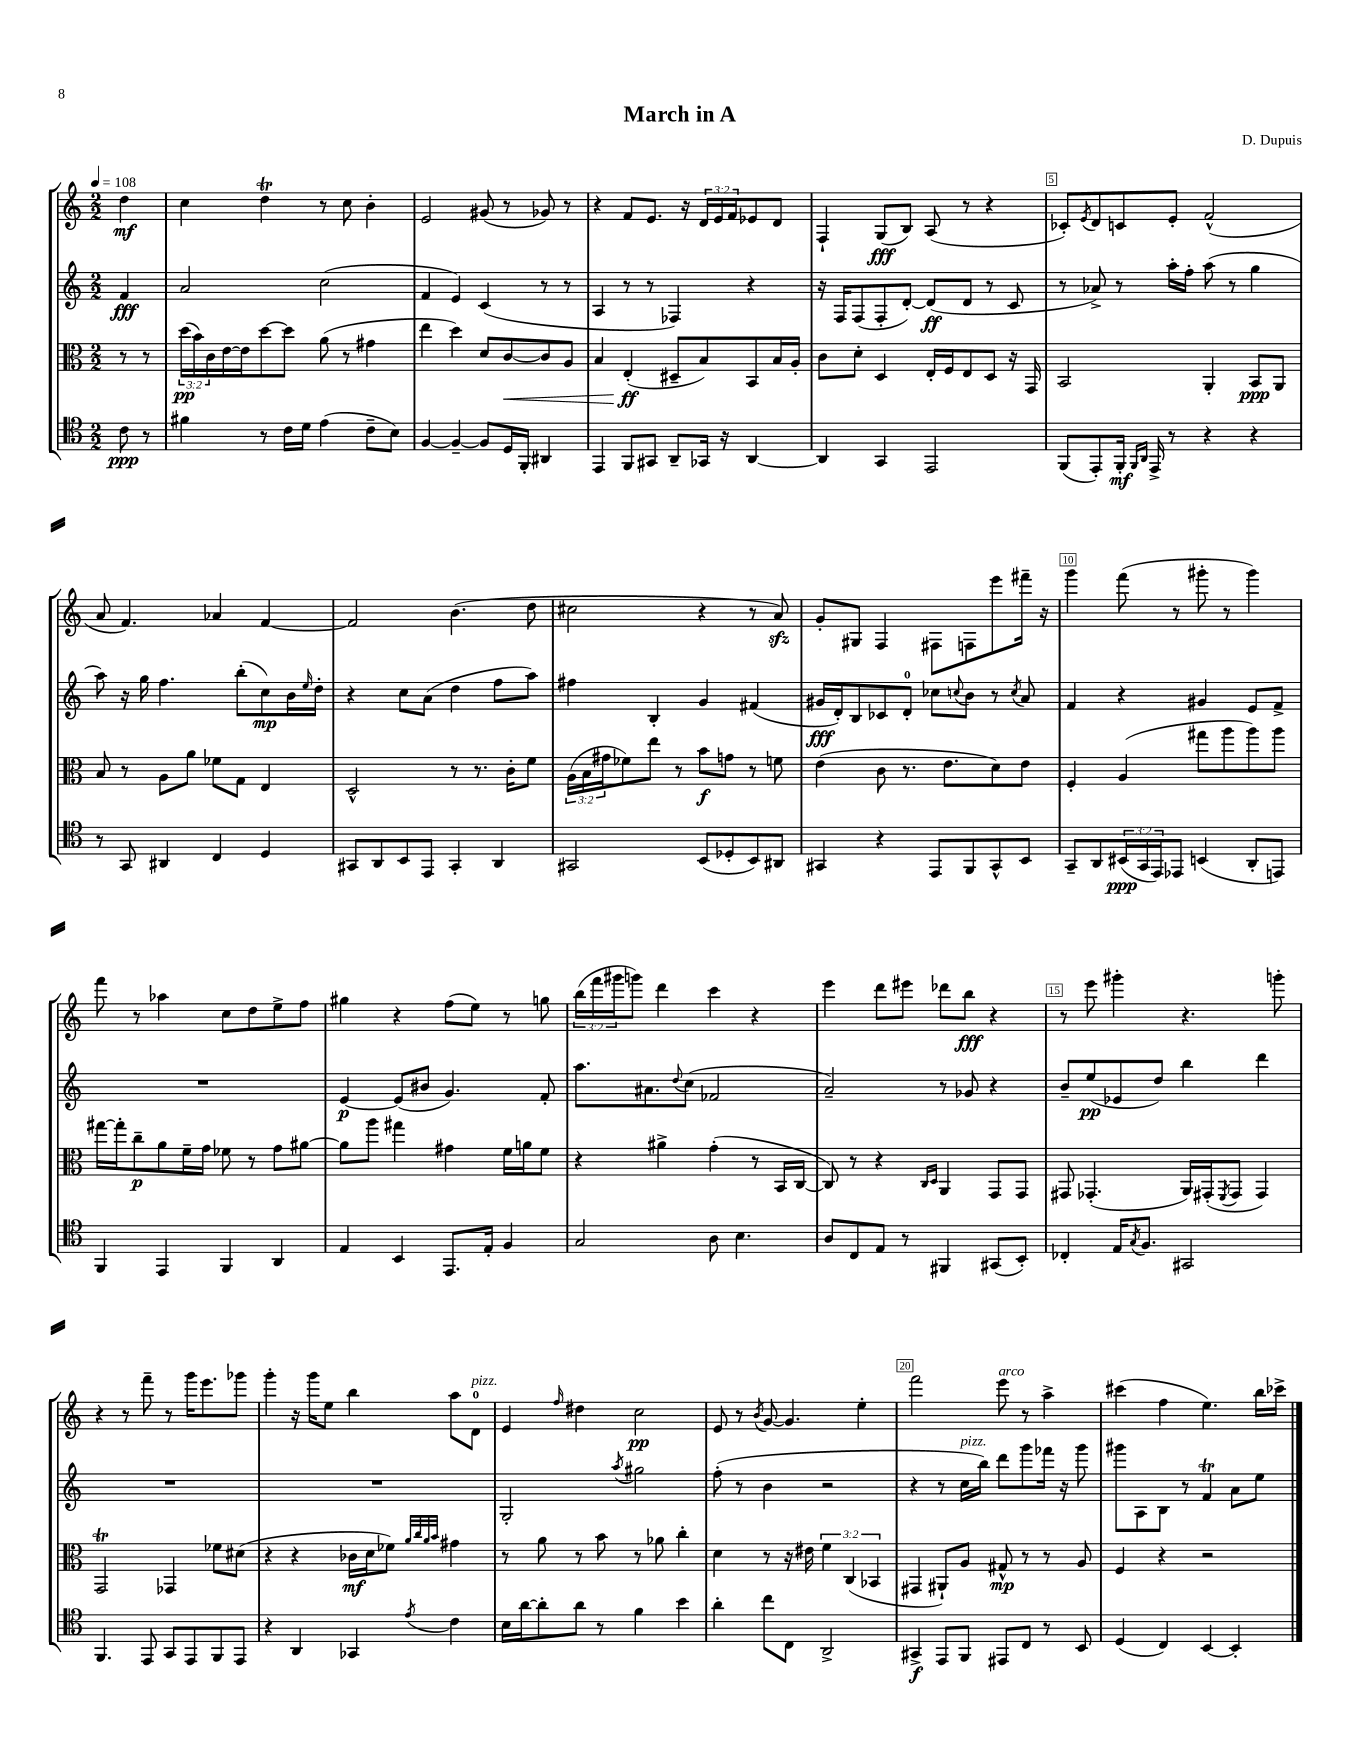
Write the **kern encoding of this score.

**kern	**dynam	**kern	**dynam	**kern	**dynam	**kern	**dynam
*part4	*part4	*part3	*part3	*part2	*part2	*part1	*part1
*staff4	*staff4	*staff3	*staff3	*staff2	*staff2	*staff1	*staff1
*clefC4	*	*clefC3	*	*clefG2	*	*clefG2	*
*k[]	*	*k[]	*	*k[]	*	*k[]	*
*M2/2	*	*M2/2	*	*M2/2	*	*M2/2	*
*MM108	*	*MM108	*	*MM108	*	*MM108	*
=	=	=	=	=	=	=	=
8c\	ppp	8r	.	4f/	fff	4dd\	mf
8r	.	8r	.	.	.	.	.
=1	=1	=1	=1	=1	=1	=1	=1
4f#X\	.	(24dd\LL	pp	2a/	.	4cc\	.
.	.	24b\)	.	.	.	.	.
.	.	24c\	.	.	.	.	.
.	.	[16e\	.	.	.	.	.
.	.	16e\J]	.	.	.	.	.
8r	.	[8dd\	.	.	.	4ddT\	.
16c\LL	.	8dd\J]	.	.	.	.	.
16d\JJ	.	.	.	.	.	.	.
(4e\	.	(8a\	.	(2cc\	.	8r	.
.	.	8r	.	.	.	8cc\	.
8c~\L	.	4g#X\	.	.	.	4b'\	.
8B\J)	.	.	.	.	.	.	.
=2	=2	=2	=2	=2	=2	=2	=2
[4F/	.	4ee\	.	4f/	.	2e/	.
4F~/_	.	4dd\)	.	4e/)	.	.	.
8F/L]	.	8d/L	.	(4c/	.	(8g#X/	.
!	!	!	!LO:HP:b	!	!	!	!
16D/L	.	[8c/	<	.	.	8r	.
16FF'/JJ	.	.	.	.	.	.	.
4AA#X/	.	8c/]	.	8r	.	8g-X/)	.
.	.	8A/J	.	8r	.	8r	.
=3	=3	=3	=3	=3	=3	=3	=3
4EE/	.	4B/	.	4A/	.	4r	.
8FF/L	.	(4E'/	ff	8r	.	8f/L	.
8GG#X/J	.	.	.	8r	.	8.e/J	.
8AA~/L	.	8D#X~/L	[	4F-X/)	.	.	.
.	.	.	.	.	.	16r	.
16GG-X/Jk	.	8B/)	.	.	.	24d/LL	.
.	.	.	.	.	.	24e/	.
16r	.	.	.	.	.	.	.
.	.	.	.	.	.	24f/J	.
[4AA/	.	8BB/	.	4r	.	8e-X/	.
.	.	16B/L	.	.	.	8d/J	.
.	.	16A'/JJ	.	.	.	.	.
=4	=4	=4	=4	=4	=4	=4	=4
4AA/]	.	8c\L	.	16r	.	4F`/	.
.	.	.	.	16F/KL	.	.	.
.	.	8d'\J	.	(8F/	.	.	.
4GG/	.	4D/	.	8F'/	.	(8G/L	fff
.	.	.	.	[8d'/J)	.	8B/J)	.
2EE/	.	16E'/LL	.	(8d/L]	ff	(8A/	.
.	.	16F/J	.	.	.	.	.
.	.	8E/	.	8d/J	.	8r	.
.	.	8D/J	.	8r	.	4r	.
.	.	16r	.	8c/	.	.	.
.	.	16GG/	.	.	.	.	.
=5	=5	=5	=5	=5	=5	=5	=5
(8FF/L	.	2BB/	.	8r	.	8c-X'/L)	.
.	.	.	.	.	.	8qe/	.
8EE'/)	.	.	.	8a-X^/)	.	8d/	.
16FF'/Jk	mf	.	.	8r	.	8cn/	.
16qqFF/LL	.	.	.	.	.	.	.
16qqAA/JJ	.	.	.	.	.	.	.
16EE^/	.	.	.	.	.	.	.
8r	.	.	.	16aa'\LL	.	8e'/J	.
.	.	.	.	16ff'\JJ	.	.	.
4r	.	4AA'/	.	(8aa\	.	(2f^^/	.
.	.	.	.	8r	.	.	.
4r	.	8BB/L	ppp	4gg\	.	.	.
.	.	8AA/J	.	.	.	.	.
!!LO:LB:g=z
=6	=6	=6	=6	=6	=6	=6	=6
8r	.	8B/	.	8aa\)	.	8a/	.
8GG/	.	8r	.	16r	.	4.f/)	.
.	.	.	.	16gg\	.	.	.
4AA#X/	.	8A\L	.	4.ff\	.	.	.
.	.	8a\J	.	.	.	.	.
4C/	.	8f-X\L	.	.	.	4a-X/	.
.	.	8G\J	.	(8bb'\L	.	.	.
4D/	.	4E/	.	8cc\)	mp	[4f/	.
.	.	.	.	16b\L	.	.	.
.	.	.	.	16qqee/	.	.	.
.	.	.	.	16dd'\JJ	.	.	.
=7	=7	=7	=7	=7	=7	=7	=7
8GG#X/L	.	2D^^/	.	4r	.	2f/]	.
8AA/	.	.	.	.	.	.	.
8BB/	.	.	.	8cc\L	.	.	.
8EE/J	.	.	.	(8a\J	.	.	.
4GG#'/	.	8r	.	4dd\	.	(4.b\	.
.	.	8.r	.	.	.	.	.
4AA/	.	.	.	8ff\L	.	.	.
.	.	16c'\KL	.	.	.	.	.
.	.	8f\J	.	8aa\J)	.	8dd\	.
=8	=8	=8	=8	=8	=8	=8	=8
2GG#X/	.	(24A\LL	.	4ff#X\	.	2cc#X\	.
.	.	24B\	.	.	.	.	.
.	.	24g#X\J	.	.	.	.	.
.	.	8f-X\)	.	.	.	.	.
.	.	8ee\J	.	4B'/	.	.	.
.	.	8r	.	.	.	.	.
(8BB/L	.	8b\L	f	4g/	.	4r	.
8D-X'/	.	8gn\J	.	.	.	.	.
8BB/)	.	8r	.	(4f#X/	.	8r	.
8AA#X/J	.	8fn\	.	.	.	8azz/)	.
=9	=9	=9	=9	=9	=9	=9	=9
4GG#X/	.	(4e\	.	16g#X/LL	fff	8g'/L	.
.	.	.	.	16d'/J)	.	.	.
.	.	.	.	8B/	.	8G#X/J	.
4r	.	8c\	.	8c-X/	.	4F/	.
.	.	8.r	.	8d'/J	.	.	.
8EE/L	.	.	.	8cc-X\L	.	8F#X\L	.
.	.	8.e\L	.	.	.	.	.
.	.	.	.	8qqccn/	.	.	.
8FF/	.	.	.	8b\J	.	8Fn\	.
8GG#^^/	.	8d\)	.	8r	.	8eee\	.
.	.	.	.	8qcc/	.	.	.
8BB/J	.	8e\J	.	8a/	.	16fff#X~\Jk	.
.	.	.	.	.	.	16r	.
=10	=10	=10	=10	=10	=10	=10	=10
8GG~/L	.	4F'/	.	4f/	.	4ggg\	.
8AA/	.	.	.	.	.	.	.
(24BB#X/L	ppp	(4A/	.	4r	.	(8fff\	.
24GG/	.	.	.	.	.	.	.
24EE/J)	.	.	.	.	.	.	.
8EE-X/J	.	.	.	.	.	8r	.
(4BBn/	.	8gg#X\L	.	4g#X/	.	8ggg#X'\	.
.	.	8aa\	.	.	.	8r	.
8AA'/L	.	8aa\)	.	8e/L	.	4ggg#\)	.
8EEn/J)	.	8aa\J	.	8f^/J	.	.	.
!!LO:LB:g=z
=11	=11	=11	=11	=11	=11	=11	=11
4FF/	.	[16gg#X\LL	.	1r	.	8fff\	.
.	.	16gg#'\J]	.	.	.	.	.
.	.	8cc~\	p	.	.	8r	.
4EE/	.	8a\	.	.	.	4aa-X\	.
.	.	16f~\L	.	.	.	.	.
.	.	16g\JJ	.	.	.	.	.
4FF/	.	8f-X\	.	.	.	8cc\L	.
.	.	8r	.	.	.	8dd\	.
4AA/	.	8g\L	.	.	.	8ee^\	.
.	.	[8a#X\J	.	.	.	8ff\J	.
=12	=12	=12	=12	=12	=12	=12	=12
4E/	.	8a#\L]	.	[4e/	p	4gg#X\	.
.	.	8aa\J	.	.	.	.	.
4BB/	.	4gg#X\	.	(8e/L]	.	4r	.
.	.	.	.	8b#X/J	.	.	.
8.EE/L	.	4g#X\	.	4.g/)	.	(8ff\L	.
.	.	.	.	.	.	8ee\J)	.
16E'/Jk	.	.	.	.	.	.	.
4F/	.	16f\LL	.	.	.	8r	.
.	.	16an\J	.	.	.	.	.
.	.	8f\J	.	8f'/	.	8ggn\	.
=13	=13	=13	=13	=13	=13	=13	=13
2G/	.	4r	.	8.aa\L	.	(24bb\LL	.
.	.	.	.	.	.	24fff\	.
.	.	.	.	.	.	24ggg#X\J	.
.	.	.	.	.	.	8gggn\J)	.
.	.	.	.	8.a#X\	.	.	.
.	.	4a#X^\	.	.	.	4ddd\	.
.	.	.	.	8qqdd/	.	.	.
.	.	.	.	(8cc\J	.	.	.
8A\	.	(4g'\	.	2f-X/	.	4ccc\	.
4.B\	.	.	.	.	.	.	.
.	.	8r	.	.	.	4r	.
.	.	16BB/LL	.	.	.	.	.
.	.	[16C/JJ	.	.	.	.	.
=14	=14	=14	=14	=14	=14	=14	=14
8A/L	.	8C/])	.	2a~/)	.	4eee\	.
8C/	.	8r	.	.	.	.	.
8E/J	.	4r	.	.	.	8ddd\L	.
8r	.	.	.	.	.	8eee#X\J	.
.	.	16qqC/LL	.	.	.	.	.
.	.	16qqD/JJ	.	.	.	.	.
4FF#X/	.	4AA/	.	8r	.	8ddd-X\L	.
.	.	.	.	8g-X/	.	8bb\J	fff
(8GG#X/L	.	8GG/L	.	4r	.	4r	.
8BB'/J)	.	8GG/J	.	.	.	.	.
=15	=15	=15	=15	=15	=15	=15	=15
4C-X'/	.	8GG#X/	.	8b~/L	.	8r	.
.	.	(4.GG-X'/	.	(8ee/	pp	8eee\	.
16E/KL	.	.	.	8e-X/	.	4ggg#X'\	.
8qG/	.	.	.	.	.	.	.
8.F/J	.	.	.	.	.	.	.
.	.	.	.	8dd/J)	.	.	.
2GG#X/	.	16AA/LL)	.	4bb\	.	4.r	.
.	.	(16GG#X'/J	.	.	.	.	.
.	.	8qFF/	.	.	.	.	.
.	.	8GG#/J	.	.	.	.	.
.	.	4GG#/)	.	4ddd\	.	.	.
.	.	.	.	.	.	8gggn'\	.
!!LO:LB:g=z
=16	=16	=16	=16	=16	=16	=16	=16
4.FF/	.	2GGT/	.	1r	.	4r	.
.	.	.	.	.	.	8r	.
8EE/	.	.	.	.	.	8fff~\	.
8GG/L	.	4GG-X/	.	.	.	8r	.
8EE/	.	.	.	.	.	16ggg\KL	.
.	.	.	.	.	.	8.eee\	.
8FF/	.	8f-X\L	.	.	.	.	.
8EE/J	.	(8d#X\J	.	.	.	8ggg-X\J	.
=17	=17	=17	=17	=17	=17	=17	=17
4r	.	4r	.	1r	.	4ggg'\	.
4AA/	.	4r	.	.	.	16r	.
.	.	.	.	.	.	16ggg\KL	.
.	.	.	.	.	.	8ee\J	.
4GG-X/	.	16c-X\LL	mf	.	.	4bb\	.
.	.	16d\J	.	.	.	.	.
.	.	8f-X\J)	.	.	.	.	.
.	.	32qqa/LLL	.	.	.	.	.
.	.	32qqcc/	.	.	.	.	.
.	.	32qqa/	.	.	.	.	.
8qe/	.	32qqb/JJJ	.	.	.	.	.
4c\	.	4g#X\	.	.	.	8aa\L	.
!	!	!	!	!	!	!LO:TX:a:i:t=pizz.	!
.	.	.	.	.	.	8d\J	.
=18	=18	=18	=18	=18	=18	=18	=18
16B\LL	.	8r	.	2G'/	.	4e/	.
[16a\J	.	.	.	.	.	.	.
8a'\]	.	8a\	.	.	.	.	.
.	.	.	.	.	.	16qqff/	.
8a\J	.	8r	.	.	.	4dd#X\	.
8r	.	8b\	.	.	.	.	.
.	.	.	.	8qaa/	.	.	.
4f\	.	8r	.	2gg#X\	.	2cc\	pp
.	.	8a-X\	.	.	.	.	.
4b\	.	4cc'\	.	.	.	.	.
=19	=19	=19	=19	=19	=19	=19	=19
4a'\	.	4d\	.	(8ff'\	.	8e/	.
.	.	.	.	8r	.	8r	.
.	.	.	.	.	.	8qb/	.
8cc\L	.	8r	.	4b\	.	[8g/	.
8C\J	.	16r	.	.	.	4.g/]	.
.	.	16e#X\	.	.	.	.	.
2AA^/	.	6f\	.	2r	.	.	.
.	.	(6C/	.	.	.	.	.
.	.	.	.	.	.	4ee'\	.
.	.	6BB-X/	.	.	.	.	.
=20	=20	=20	=20	=20	=20	=20	=20
4GG#X^/	f	4GG#X/	.	4r	.	2fff\	.
8EE/L	.	8AA#X`/L)	.	8r	.	.	.
!	!	!	!	!LO:TX:a:i:t=pizz.	!	!	!
8FF/J	.	8A/J	.	16cc\LL	.	.	.
.	.	.	.	16bb\JJ)	.	.	.
!	!	!	!	!	!	!LO:TX:a:i:t=arco	!
8EE#X/L	.	8G#X^^/	mp	8ddd\L	.	8eee\	.
8C/J	.	8r	.	8ggg\	.	8r	.
8r	.	8r	.	16fff-X\Jk	.	4aa^\	.
.	.	.	.	16r	.	.	.
8BB/	.	8A/	.	8ggg\	.	.	.
=21	=21	=21	=21	=21	=21	=21	=21
(4D/	.	4F/	.	8ggg#X\L	.	(4ccc#X\	.
.	.	.	.	8A\	.	.	.
4C/)	.	4r	.	8B\J	.	4ff\	.
.	.	.	.	8r	.	.	.
[4BB/	.	2r	.	4fT/	.	4.ee\)	.
4BB'/]	.	.	.	8a\L	.	.	.
.	.	.	.	8ee\J	.	16bb\LL	.
.	.	.	.	.	.	16ccc-X^\JJ	.
==	==	==	==	==	==	==	==
*-	*-	*-	*-	*-	*-	*-	*-
